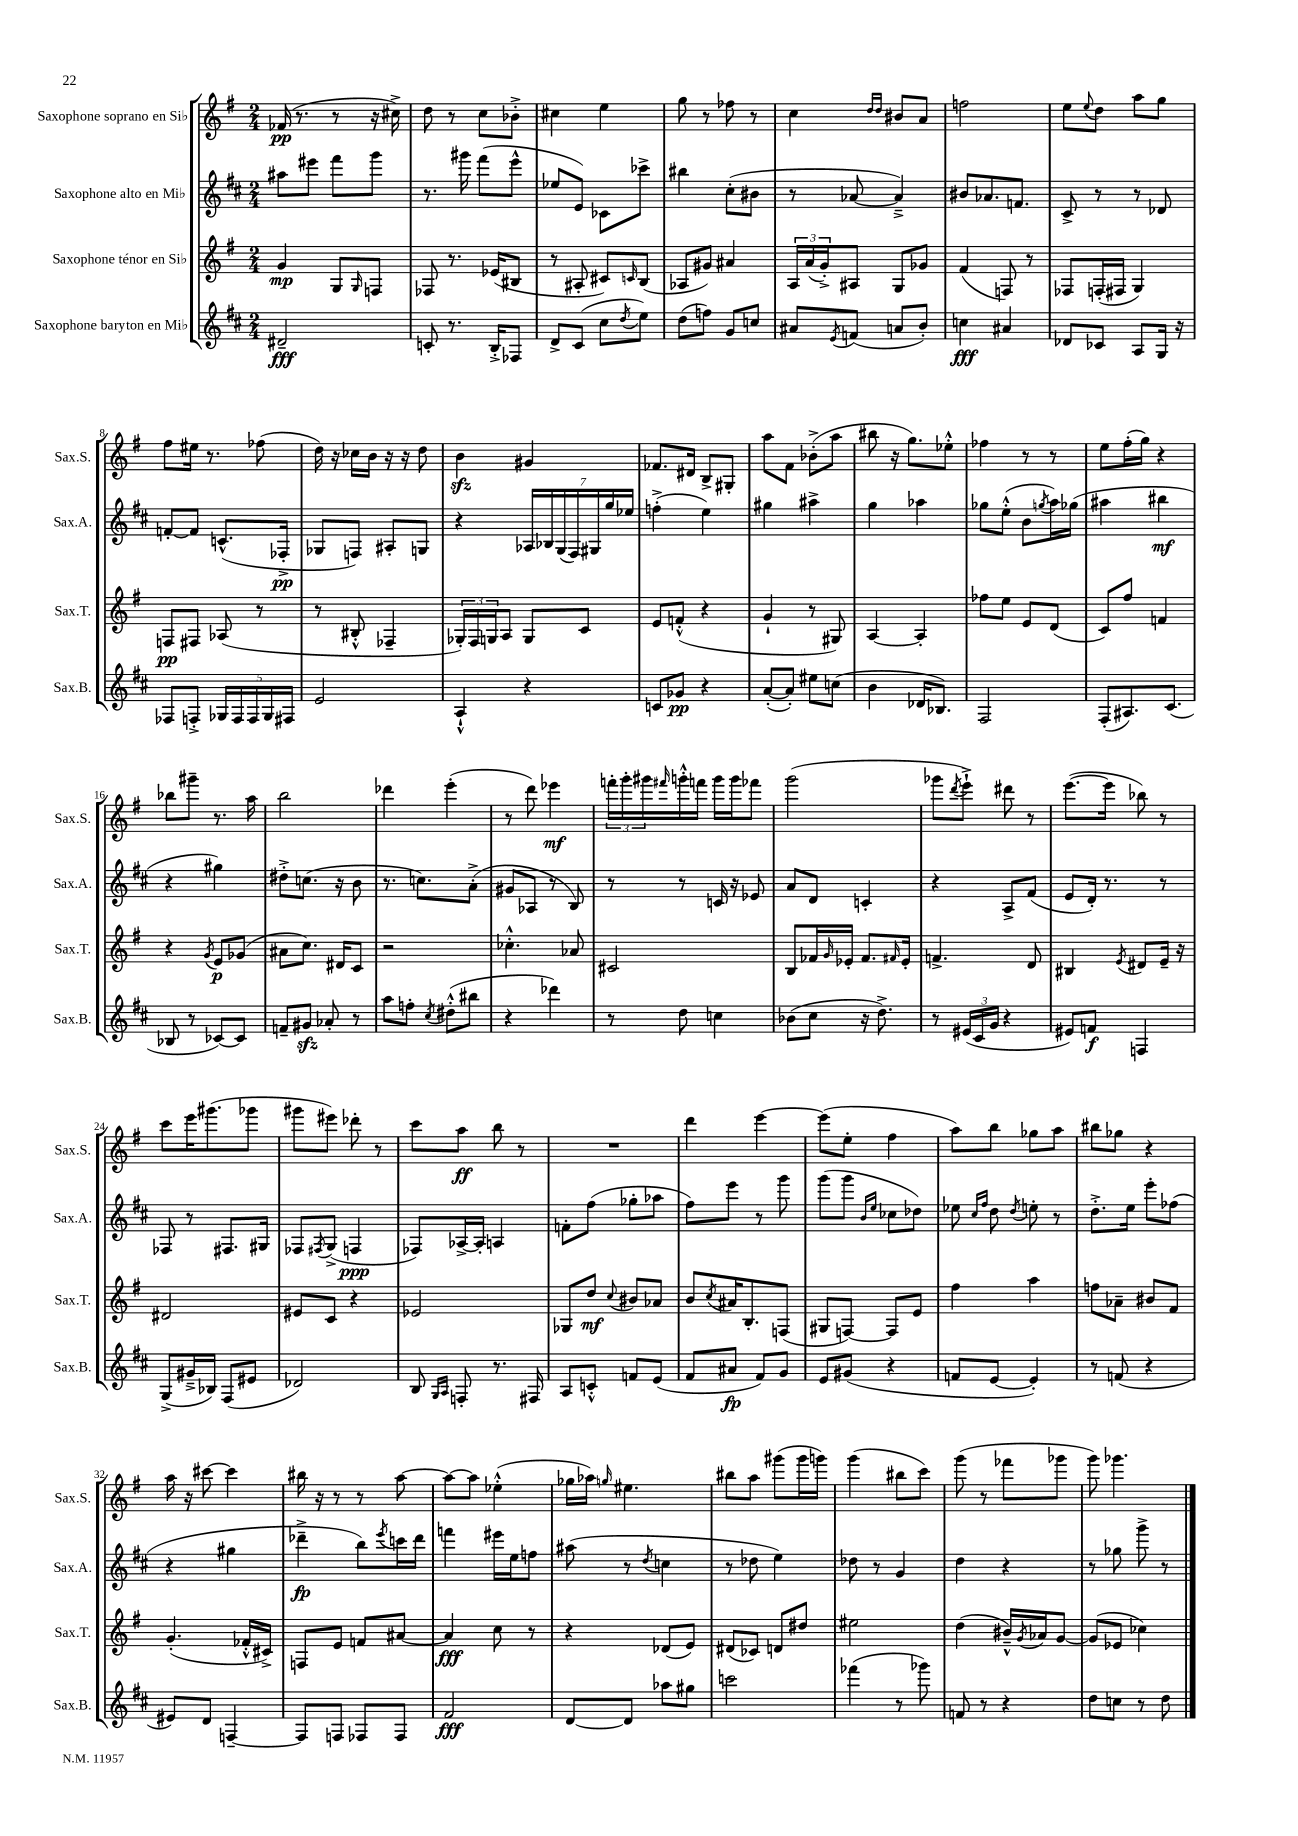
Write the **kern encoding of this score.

**kern	**kern	**kern	**kern
*staff4	*staff3	*staff2	*staff1
*clefG2	*clefG2	*clefG2	*clefG2
*k[f#c#]	*k[f#]	*k[f#c#]	*k[f#]
*M2/4	*M2/4	*M2/4	*M2/4
2d#~	4g	8aa#	(16f-
.	.	.	8.r
.	.	8eee#	.
.	8G	8fff#	8r
.	16qqG	.	.
.	8F	8ggg	16r
.	.	.	16cc#^)
=	=	=	=
8c'	8F-	8.r	8dd
8.r	8.r	.	8r
.	.	16ggg#	.
.	.	(8fff#	8cc
16B'^	(16e-	.	.
8F-	8B#	8eee^^	8b-'^
=	=	=	=
8d^	8r	8ee-	4cc#
(8c#	8A#'	8e)	.
8cc#	8c#)	8c-	4ee
8qdd	16qqc	.	.
8ee)	(8B	8ccc-^	.
=	=	=	=
(8dd	8A-	4bb#	8gg
8ff)	8g#)	.	8r
8g	4a#	(8cc#'	8ff-
8cc	.	8b#	8r
=	=	=	=
8a#	24A	8r	4cc
.	(24a	.	.
.	24g'^)	.	.
8qe	.	.	.
(8f	8A#	[8a-	.
.	.	.	16qqdd
.	.	.	16qqdd
8a	8G	4a-~^])	8b#
8b')	8g-	.	8a
=	=	=	=
4cc	(4f#	8b#	2ff
.	.	8.a-	.
4a#	8F)	.	.
.	.	8.f	.
.	8r	.	.
=	=	=	=
8d-	8F-	8c#^	8ee
.	.	.	8qqee
8c-	(16F'	8r	8dd
.	16F#	.	.
8A	4G)	8r	8aa
16G	.	8d-	8gg
16r	.	.	.
=	=	=	=
8F-	8F	[8f'	8ff#
8F'^	8F#	8f]	16ee#
.	.	.	8.r
20G-	(8A-	(8.c^^	.
20F	.	.	.
20F	.	.	.
.	8r	.	(8ff-
20G-	.	.	.
.	.	16F-'^	.
20F#	.	.	.
=	=	=	=
2e	8r	8G-	16dd)
.	.	.	16r
.	8B#'^^	8F)	16cc-
.	.	.	16b
.	4F-~	8A#'	16r
.	.	.	16r
.	.	8G	8dd
=	=	=	=
4A`^^	24G-')	4r	4b
.	24F#	.	.
.	24G	.	.
.	8A	.	.
4r	8G	28A-	4g#
.	.	28B-	.
.	.	(28G	.
.	.	28F#)	.
.	8c	.	.
.	.	28G#	.
.	.	28gg	.
.	.	28ee-	.
=	=	=	=
8c	8e	(4ff'^	8.f-
8g-	(8f'^^	.	.
.	.	.	16d#
4r	4r	4ee)	8B^
.	.	.	8G#'
=	=	=	=
([8a'	4g`	4gg#	8aa
8a'])	.	.	8f#
8ee#	8r	4aa#^	(8b-'^
(8cc	8G#)	.	8aa
=	=	=	=
4b	[4A	4gg	8bb#
.	.	.	16r
.	.	.	8.gg)
16d-	4A']	4aa-	.
8.B-)	.	.	.
.	.	.	8ee-'^^
=	=	=	=
2F#	8ff-	8gg-	4ff-
.	8ee	(8ee'^^	.
.	8e	8b	8r
.	.	8qgg	.
.	(8d	16aa)	8r
.	.	(16gg-	.
=	=	=	=
(8F#'	8c)	4aa#	8ee
8.A#)	8ff#	.	(16ff#'
.	.	.	16gg)
.	4f	4bb#	4r
(8.c#	.	.	.
=	=	=	=
8B-	4r	4r	8bb-
8r	.	.	8ggg#~
.	8qg	.	.
[8c-)	8e	4gg#)	8.r
8c-]	(8g-	.	.
.	.	.	16aa
=	=	=	=
8f~	8a#	8dd#'^	2bb
8g#	8.cc)	(8.cc	.
8a-'	.	.	.
.	16d#	16r	.
8r	8c	8b	.
=	=	=	=
8aa	2r	8.r	4ddd-
8ff'	.	.	.
.	.	8.cc)	.
8qcc#	.	.	.
(8dd#'^^	.	.	(4eee'
8bb#	.	(8a'^	.
=	=	=	=
4r	4.cc-'^^	8g#	8r
.	.	8A-	8ddd)
4ddd-)	.	8r	4eee-
.	8a-	8B)	.
=	=	=	=
8r	2c#	8r	24fff'
.	.	.	24ggg'
.	.	.	24ggg#
.	.	.	16qqfff#
8dd	.	8r	16ggg'^^
.	.	.	16fff
4cc	.	16c	16ggg
.	.	16r	16ggg
.	.	8e-	8fff-
=	=	=	=
(8b-	8B	8a	(2ggg
8cc#	16f-	8d	.
.	16qqg	.	.
.	16e-'	.	.
16r	8.f-	4c'	.
8.dd^)	.	.	.
.	16qqf#	.	.
.	16e-'	.	.
=	=	=	=
8r	4.f^	4r	8ggg-
.	.	.	8qddd
(24e#	.	.	8eee`^)
24c#	.	.	.
24g	.	.	.
4r	.	8A^	8ddd#
.	8d	(8f#	8r
=	=	=	=
8e#)	4B#	8e	([8.eee
8f	.	16d')	.
.	.	8.r	16eee]
.	8qe	.	.
4F	8d#	.	8bb-)
.	16e~	8r	8r
.	16r	.	.
=	=	=	=
(8G^	2d#	8F-	8ccc
16g#~^	.	8r	16eee
16B-)	.	.	(8.ggg#
(8F#	.	8.F#	.
8e#	.	.	8ggg-
.	.	16G#	.
=	=	=	=
2d-)	8e#	8F-	8ggg#
.	.	8qF#	.
.	8c	(8G^	8eee#)
.	4r	4F	8ddd-'
.	.	.	8r
=	=	=	=
8B	2e-	8F-)	8ccc
16qqG	.	.	.
16qqA	.	.	.
8F'	.	[16A-^	8aa
.	.	16A-']	.
8.r	.	4A	8bb
.	.	.	8r
16F#	.	.	.
=	=	=	=
8A	8G-	8f'	2r
8c'^^	8dd	(8ff#	.
.	8qqcc	.	.
8f	8b#	8gg-'	.
(8e	8a-	8aa-	.
=	=	=	=
8f#	8b	8ff#)	4ddd
.	8qcc	.	.
8a#	16a#	8eee	.
.	8.B'	.	.
8f#)	.	8r	[4eee
8g	(8F	8ggg	.
=	=	=	=
8e	8G#	(8ggg	(8eee]
(8g#	[8F)	8ggg	8ee'
.	.	16qqb	.
.	.	16qqee	.
4r	8F]	8cc-	4ff#
.	8e	8dd-)	.
=	=	=	=
8f	4ff#	8ee-	8aa)
.	.	16qqcc#	.
.	.	16qqff#	.
[8e	.	8dd	8bb
.	.	8qdd	.
4e'])	4aa	8ee'	8gg-
.	.	8r	8aa
=	=	=	=
8r	8ff	8.dd'^	8bb#
(8f	8a-~	.	8gg-
.	.	16ee	.
4r	8b#	8eee'	4r
.	8f#	(8ff-	.
=	=	=	=
8e#)	(4.g'	4r	16aa
.	.	.	16r
8d	.	.	[8ccc#
[4F~	.	4gg#	4ccc#]
.	16f-'^^	.	.
.	16c#^)	.	.
=	=	=	=
8F]	8F	4ddd-~^	16bb#
.	.	.	16r
8F	8e	.	8r
8F-	8f	8bb)	8r
.	.	8qeee	.
8F-	[8a#	16ccc	[8aa
.	.	16ddd-	.
=	=	=	=
2f#	4a#]	4fff	8aa_
.	.	.	8aa]
.	8cc	16eee#	(4ee-'^^
.	.	16ee	.
.	8r	8ff	.
=	=	=	=
[8d	4r	(8aa#	16gg-
.	.	.	16aa-)
.	.	.	16qqgg
8d]	.	8r	4.ee#
.	.	8qdd	.
8aa-	(8d-	4cc	.
8gg#	8e)	.	.
=	=	=	=
2ccc	(8d#	8r	8bb#
.	8c-)	8dd-	8aa
.	8d	4ee)	(8ggg#
.	8dd#	.	16ggg#
.	.	.	16ggg)
=	=	=	=
(4fff-	2ee#	8dd-	(4ggg
.	.	8r	.
8r	.	4g	8bb#
8ggg-)	.	.	8ccc)
=	=	=	=
8f	(4dd	4dd	(8ggg
8r	.	.	8r
4r	16b#~^^)	4r	8fff-
.	8qg	.	.
.	16a-	.	.
.	[8g	.	8ggg-
=	=	=	=
8dd	(8g]	8r	8ggg)
8cc	8e-	8gg-	4.ggg-
8r	4cc-)	8ggg^	.
8dd	.	8r	.
==	==	==	==
*-	*-	*-	*-
